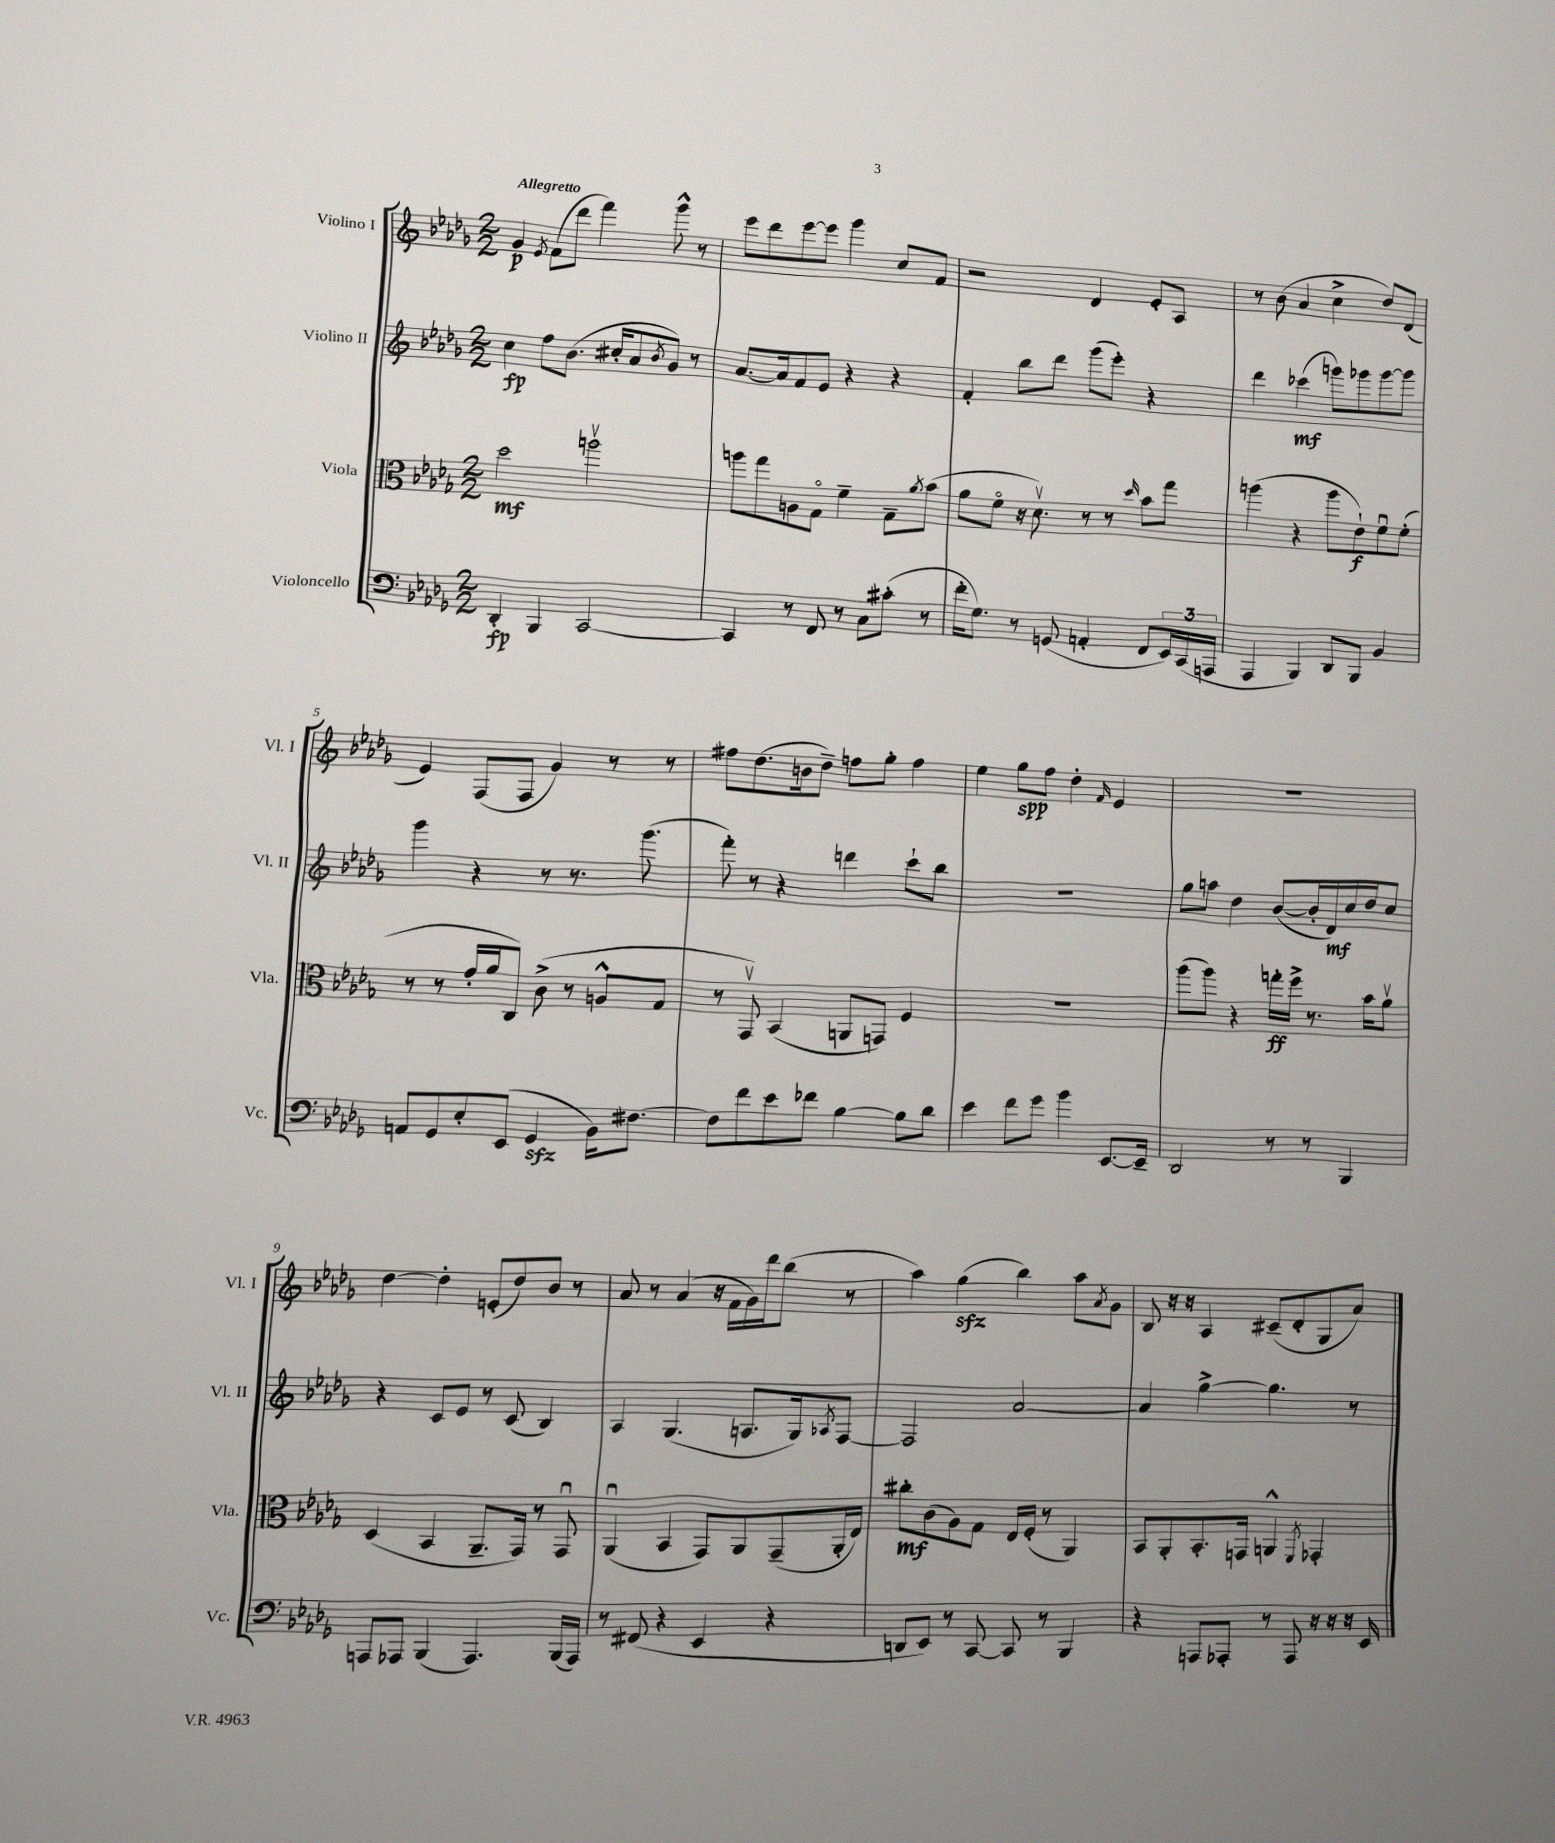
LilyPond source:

<<
\new StaffGroup <<
\new Staff = "s0" \with { instrumentName = "Violino I" shortInstrumentName = "Vl. I" } {
    \clef treble \key des \major \numericTimeSignature \time 2/2 \tempo "Allegretto"
    ges'4\p \acciaccatura { ees'8 } f'8( des'''8 f'''4) ges'''8-^ r8 |
    ees'''8 des'''8 ees'''8~ ees'''8 ges'''4 c''8 f'8 |
    r2 des'4 ees'8-. aes8 |
    r8 bes'8( aes'4 c''4-> des''8) des'8( |
    ees'4) f8( f8 ges'4) r8 r8 |
    fis''8 des''8.( b'16 des''8--) f''8 ges''8-. f''4 |
    ees''4 ges''8\spp f''8 des''4-. \grace { f'16 } ees'4 |
    R1 |
    des''4~ des''4-. e'8-.( des''8) bes'8 r8 |
    aes'8 r8 aes'4( r16 f'16 ges'16) des'''16 bes''8( r8 |
    aes''4) ges''4\sfz( bes''4) aes''8 \acciaccatura { aes'8 } ges'8 |
    bes8 r16 r16 aes4 cis'8--( des'8-. ges8 aes'8) \bar "|." |
}
\new Staff = "s1" \with { instrumentName = "Violino II" shortInstrumentName = "Vl. II" } {
    \clef treble \key des \major \numericTimeSignature \time 2/2
    c''4\fp f''8 bes'8.( cis''16-. aes'8 \acciaccatura { bes'8 } ges'8) r8 |
    aes'8.~ aes'16 f'8 ees'8 r4 r4 |
    f'4-. bes''8 des'''8 ges'''8( ees'''8-.) r4 |
    des'''4 ces'''4\mf( g'''8) ges'''8 ges'''8~ ges'''8 |
    ges'''4 r4 r8 r8. ges'''8.( |
    f'''8-.) r8 r4 d'''4 c'''8-! bes''8 |
    R1 |
    ges''8 a''8 des''4 bes'8~( bes'16-. des'16\mf) c''16 des''16 c''8 |
    r4 c'8 ees'8 r8 c'8( bes4) |
    aes4 ges4.( a8. ges16) \acciaccatura { aes8 } f8~ |
    f2 aes'2~ |
    aes'4 ges''4~-> ges''4. r8 \bar "|." |
}
\new Staff = "s2" \with { instrumentName = "Viola" shortInstrumentName = "Vla." } {
    \clef alto \key des \major \numericTimeSignature \time 2/2
    des''2\mf a''2\upbow |
    a''8 ges''8 a8 ges8\flageolet f'4-- ges8-- \acciaccatura { aes'8 } bes'8( |
    aes'8 f'8\flageolet r16 des'8.\upbow) r8 r8 \grace { des''16 } bes'8 ges''8 |
    a''4( r4 a''8 ees'8-!\f) f'8\downbow f'8-.( |
    r8 r8 ges'16-. aes'16 c8) c'8->( r8 a8-^ ges8 |
    r8 ges,8\upbow) bes,4( a,8 g,8) f4 |
    R1 |
    aes''8( aes''8) r4 g''16-.\ff f''16-> r8. bes'16 aes'8\upbow |
    des4( bes,4 aes,8.-- ges,16) r8 ges,8\downbow |
    aes,4\downbow( bes,4 ges,8) aes,8 ges,8--( aes,16-. ees16) |
    cis''8-.\mf c'8( aes8) ges8 ees16 f16-.( r8 aes,4) |
    bes,8 aes,8-. bes,8.-. g,16 a,4-^ \acciaccatura { f,8 } ges,4-. \bar "|." |
}
\new Staff = "s3" \with { instrumentName = "Violoncello" shortInstrumentName = "Vc." } {
    \clef bass \key des \major \numericTimeSignature \time 2/2
    des,4-.\fp bes,,4 c,2~ |
    c,4 r8 f,8 r8 c8 cis'8-.( r8 |
    f'16-. ges8.) r8 g,8( a,4-. f,8 \tuplet 3/2 { ees,16) c,16( a,,16 } |
    aes,,4 bes,,4) des,8 bes,,8 bes,4 |
    a,8 ges,8 ees8-. ees,8( ges,4\sfz bes,16) fis8.~ |
    fis8 f'8 ees'8 fes'8 bes4~ bes8 des'8 |
    ees'4 f'8 ges'8 bes'4 ees,8.~ ees,16-- |
    des,2 r8 r8 bes,,4 |
    a,,8 aes,,8 bes,,4( aes,,4.) bes,,16( aes,,16) |
    r8 fis,8( r4 ees,4 r4 |
    d,8 ees,8) r8 c,8~ c,8 r8 bes,,4 |
    r4 a,,8 aes,,8-. r8 aes,,8 r16 r16 r16 ees,16 \bar "|." |
}
>>
>>
